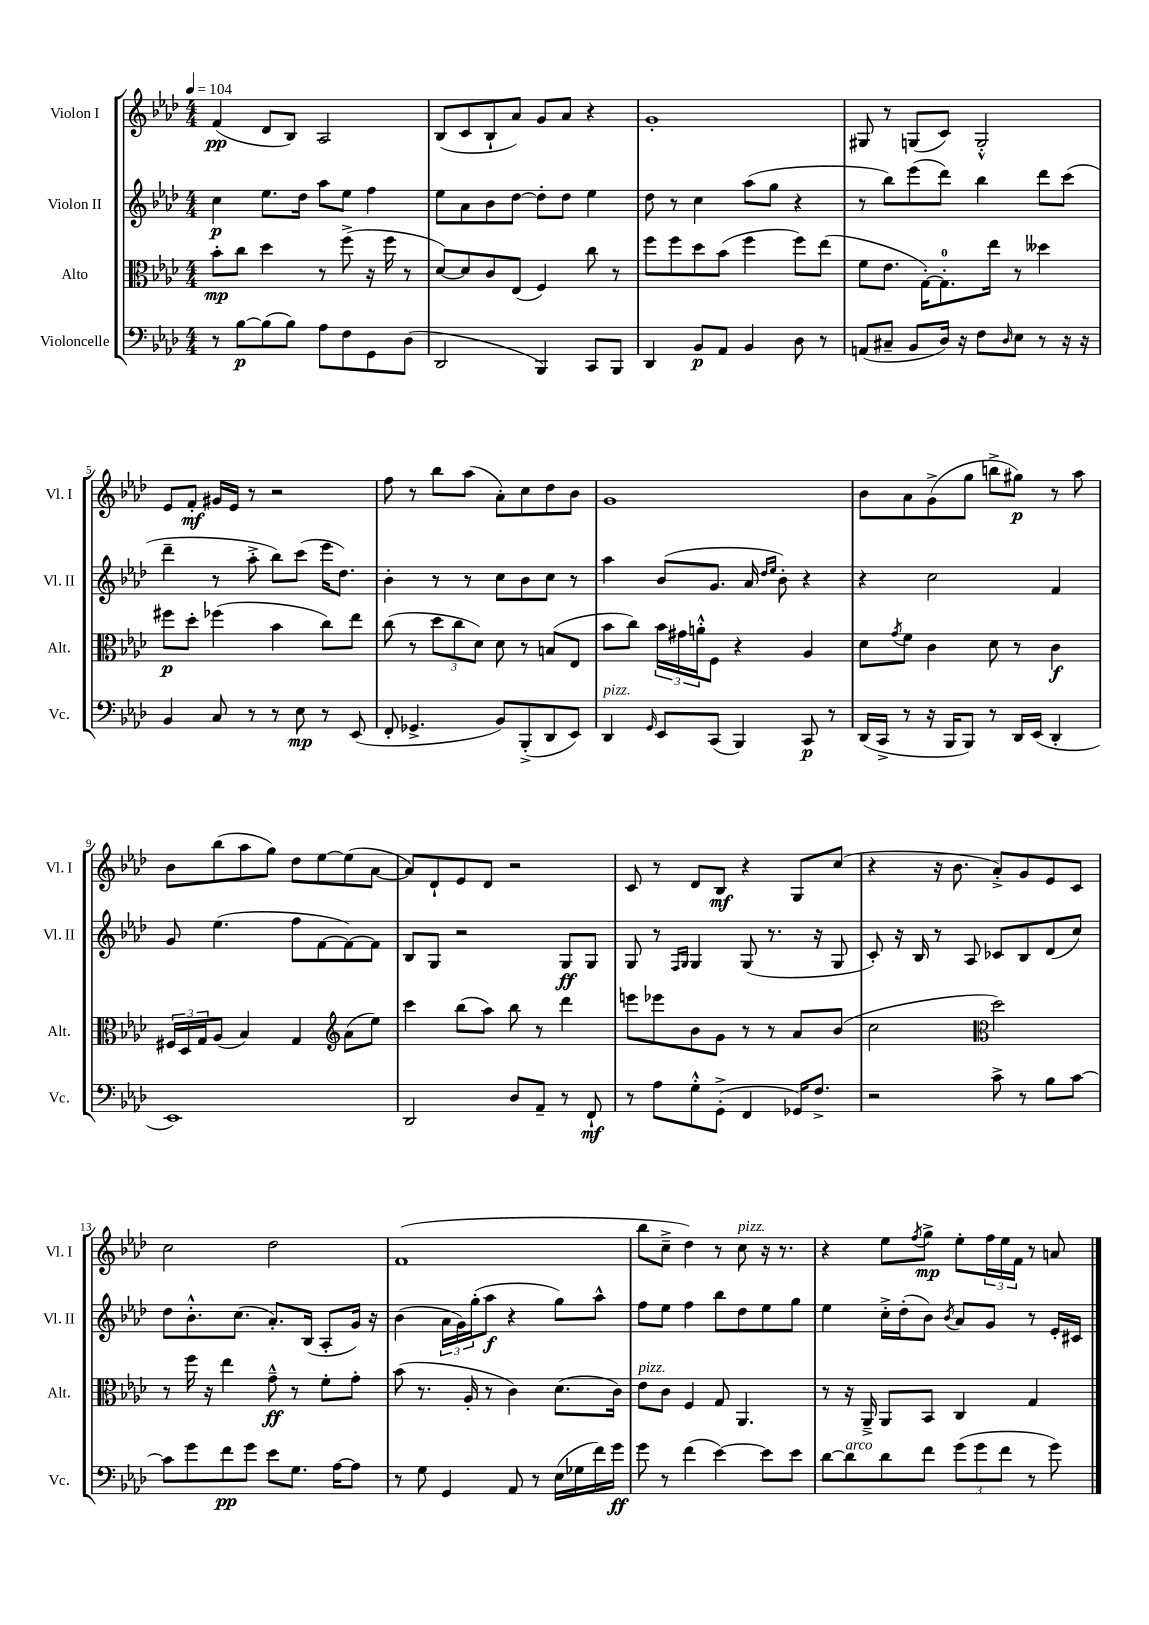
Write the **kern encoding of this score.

**kern	**kern	**kern	**kern
*staff4	*staff3	*staff2	*staff1
*clefF4	*clefC3	*clefG2	*clefG2
*k[b-e-a-d-]	*k[b-e-a-d-]	*k[b-e-a-d-]	*k[b-e-a-d-]
*M4/4	*M4/4	*M4/4	*M4/4
*MM104	*MM104	*MM104	*MM104
8r	8b-'	4cc	(4f
[8B-	8cc	.	.
(8B-]	4dd-	8.ee-	8d-
8B-)	.	.	8B-)
.	.	16dd-	.
8A-	8r	8aa-	2A-
8F	(8ff^	8ee-	.
8GG	16r	4ff	.
.	16ff	.	.
(8D-	8r	.	.
=	=	=	=
2DD-	[8d-)	8ee-	(8B-
.	8d-]	8a-	8c
.	8c	8b-	8B-`
.	(8E-	[8dd-	8a-)
4BBB-)	4F)	8dd-']	8g
.	.	8dd-	8a-
8CC	8cc	4ee-	4r
8BBB-	8r	.	.
=	=	=	=
4DD-	8ff	8dd-	1g'
.	8ff	8r	.
8BB-	8dd-	4cc	.
8AA-	(8b-	.	.
4BB-	4ff	(8aa-	.
.	.	8gg	.
8D-	8ff)	4r	.
8r	(8ee-	.	.
=	=	=	=
(8AA	8f	8r	8G#
8C#~	8.e-	8bb-)	8r
8BB-	.	(8eee-	(8G
.	[16G')	.	.
16D-)	8.G']	8ddd-)	8c)
16r	.	.	.
8F	.	4bb-	2G'^^
.	16ee-	.	.
16qqD-	.	.	.
8E-	8r	.	.
8r	4dd--	8ddd-	.
16r	.	(8ccc	.
16r	.	.	.
=	=	=	=
4BB-	8ff#	4ddd-~	8e-
.	8dd-'	.	8f'
8C	(4ff-	8r	16g#
.	.	.	16e-
8r	.	8aa-'^	8r
8r	4b-	8bb-)	2r
8E-	.	(8ccc	.
8r	8cc)	16eee-	.
.	.	8.dd-)	.
(8EE-	8ee-	.	.
=	=	=	=
8FF'	(8cc	4b-'	8ff
4.GG-^	8r	.	8r
.	12dd-	8r	8bb-
.	12cc	.	.
.	.	8r	(8aa-
.	12d-)	.	.
8BB-)	8d-	8cc	8a-')
(8BBB-'^	8r	8b-	8cc
8DD-	(8B	8cc	8dd-
8EE-)	8E-	8r	8b-
=	=	=	=
4DD-	8b-	4aa-	1g
.	8cc)	.	.
16qqGG	.	.	.
8EE-	24b-	(8b-	.
.	24g#	.	.
.	24a'^^	.	.
(8CC	8F	8.g	.
4BBB-)	4r	.	.
.	.	16a-	.
.	.	16qqdd-	.
.	.	16qqee-	.
.	.	8b-')	.
8CC	4A-	4r	.
8r	.	.	.
=	=	=	=
(16DD-	8d-	4r	8b-
16CC^	.	.	.
.	8qg	.	.
8r	8f	.	8a-
16r	4c	2cc	(8g^
16BBB-	.	.	.
8BBB-)	.	.	8gg
8r	8d-	.	8bb^
16DD-	8r	.	8gg#)
(16EE-	.	.	.
4DD-'	4c	4f	8r
.	.	.	8aa-
=	=	=	=
1EE-)	24F#	8g	8b-
.	24D-	.	.
.	24G	.	.
.	(8A-	(4.ee-	(8bb-
.	4B-)	.	8aa-
.	.	.	8gg)
.	4G	8ff	8dd-
.	.	[8f	[8ee-
*	*clefG2	*	*
.	(8a-	8f_)	(8ee-]
.	8ee-)	8f]	[8a-
=	=	=	=
2DD-	4ccc	8B-	8a-])
.	.	8G	8d-`
.	(8bb-	2r	8e-
.	8aa-)	.	8d-
8D-	8bb-	.	2r
8AA-~	8r	.	.
8r	4ddd-	8G	.
8FF`	.	8G	.
=	=	=	=
8r	8eee	8G	8c
8A-	8eee-	8r	8r
.	.	16qqF	.
.	.	16qqG	.
8G'^^	8b-	4G	8d-
(8GG'^	8g	.	8B-
4FF	8r	(8G	4r
.	8r	8.r	.
16GG-)	8a-	.	8G
8.F^	.	16r	.
.	(8b-	8G	(8cc
=	=	=	=
2r	2cc	8c')	4r
.	.	16r	.
.	.	16B-	.
.	.	8r	16r
.	.	.	8.b-
.	.	8A-	.
*	*clefC3	*	*
8c^	2dd-)	8c-	8a-'^)
8r	.	8B-	8g
8B-	.	(8d-	8e-
[8c	.	8cc)	8c
=	=	=	=
8c]	8r	8dd-	2cc
8g	16ff	8.b-'^^	.
.	16r	.	.
8f	4ee-	.	.
.	.	(8.cc	.
8g	.	.	.
8e-	8g~^^	8.a-')	2dd-
8.G	8r	.	.
.	.	(16B-	.
.	8f'	8A-'	.
[16A-	.	.	.
8A-]	8g'	16g)	.
.	.	16r	.
=	=	=	=
8r	(8b-	(4b-	(1f
8G	8.r	.	.
4GG	.	24a-	.
.	.	24g)	.
.	16A-'	.	.
.	.	(24gg'	.
.	8r	8aa-	.
8AA-	4c)	4r	.
8r	.	.	.
(16E-	(8.d-	8gg)	.
16G-	.	.	.
16f)	.	8aa-^^	.
16g	16c)	.	.
=	=	=	=
8g	8e-	8ff	8bb-
8r	8c	8ee-	8cc~^
(4f	4F	4ff	4dd-)
[4e-)	8G	8bb-	8r
.	4.AA-	8dd-	8cc
8e-]	.	8ee-	16r
.	.	.	8.r
8e-	.	8gg	.
=	=	=	=
[8d-	8r	4ee-	4r
8d-]	16r	.	.
.	16AA-~^	.	.
8d-	8AA-	16cc'^	8ee-
.	.	(16dd-'	.
.	.	.	8qff
8f	8BB-	8b-)	8gg^
.	.	8qb-	.
(12g	4C	8a-	8ee-'
12g	.	.	.
.	.	8g	24ff
12f	.	.	24ee-
.	.	.	24f
8r	4G	8r	8r
8g)	.	16e-'	8a
.	.	16c#	.
==	==	==	==
*-	*-	*-	*-
